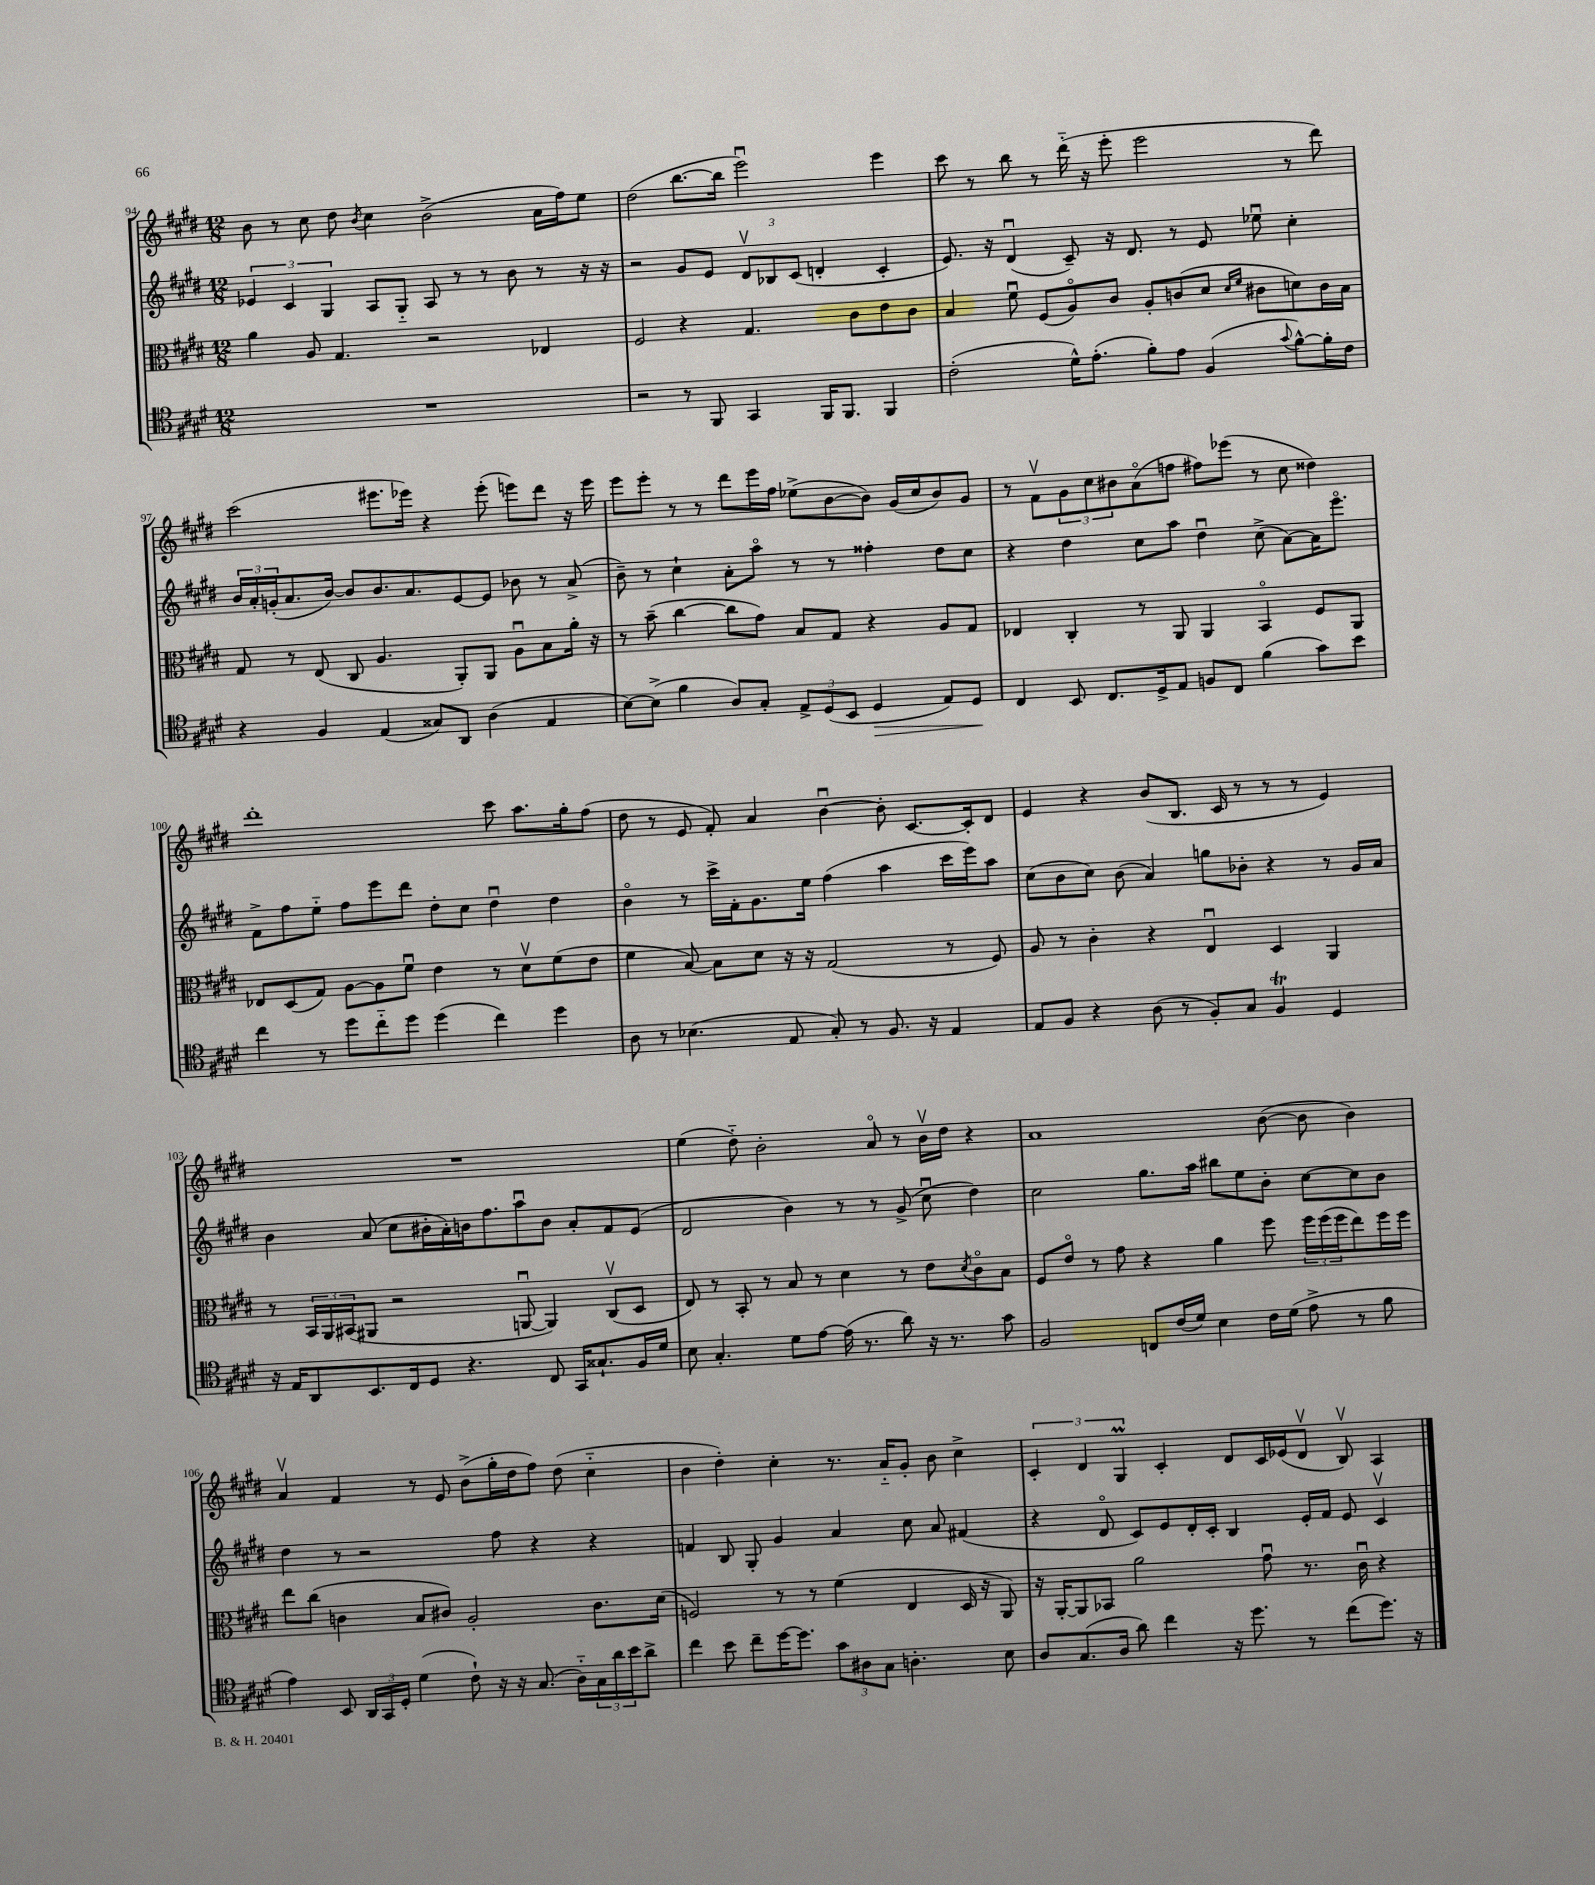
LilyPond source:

<<
\new StaffGroup <<
\new Staff = "s0" {
    \clef treble \key e \major \numericTimeSignature \time 12/8
    b'8 r8 cis''8 dis''8 \acciaccatura { b'8 } cis''4 b'2->( a'16 fis''16) e''8 |
    dis''2( b''8.~ b''16 e'''2\downbow) e'''4 |
    cis'''8 r8 b''8 r8 dis'''16-_( r16 e'''8-. e'''2 r8 dis'''8) |
    cis'''2( eis'''8. ees'''16) r4 ees'''8-.( e'''8) dis'''8 r16 e'''16 |
    e'''8 e'''8-. r8 r8 dis'''8 e'''16 fis''16 ees''8->( b'8~ b'8) gis'16( cis''16 b'8) gis'8 |
    r8 fis'8\upbow \tuplet 3/2 { gis'8 cis''8 bis'8 } a'8\flageolet( f''8 fis''8) ees'''8( r8 cis''8 disis''4) |
    dis'''1-. cis'''8 a''8. gis''16-. fis''8( |
    dis''8 r8 e'8 fis'8-.) a'4 b'4~\downbow b'8-. cis'8.~ cis'16-. dis'8 |
    e'4 r4 b'8( b8. cis'16 r8 r8 r8 e'4) |
    R1. |
    e''4( dis''8-_) b'2-. a'8\flageolet r8 b'16\upbow dis''16 r4 |
    a'1 b'8~( b'8 b'4) |
    a'4\upbow fis'4 r8 e'8 b'8->( gis''16-. dis''16 fis''8) dis''8( cis''4-_ |
    b'4 dis''4-.) cis''4-. r8. a'16-_ gis'8-. b'8 cis''4-> |
    \tuplet 3/2 { cis'4-. dis'4 gis4\prall } cis'4-. dis'8 cis'16 ees'16( dis'8\upbow b8\upbow) a4 \bar "|." |
}
\new Staff = "s1" {
    \clef treble \key e \major \numericTimeSignature \time 12/8
    \tuplet 3/2 { ees'4 cis'4 gis4 } a8 gis8-_ a8 r8 r8 b'8 r8 r16 r16 |
    r2 gis'8 e'8 \tuplet 3/2 { dis'8\upbow bes8 cis'8( } d'4-. cis'4-. |
    e'8.) r16 dis'4\downbow( cis'8--) r16 dis'8. r8 e'8 ees''8\downbow cis''4-. |
    \tuplet 3/2 { b'16 a'16-. g'16-.( } a'8. b'16~) b'8 b'8. a'8. e'8~ e'8 bes'8 r8 a'8->( |
    b'8--) r8 cis''4-! a'8-. a''8\flageolet r8 r8 fisis''4-. dis''8 cis''8 |
    r4 dis''4 cis''8 a''8 dis''4\downbow cis''8->( a'8~) a'16 e'''8.\flageolet |
    fis'8-> fis''8 e''8-_ fis''8 e'''8 dis'''8 dis''8-. cis''8 dis''4\downbow dis''4 |
    b'4\flageolet r8 cis'''16-> fis'16-. gis'8. e''16 fis''4( a''4 cis'''16 e'''16) a''8 |
    cis''8( b'8 cis''8) b'8( a'4) g''8 bes'8-. r4 r8 gis'16 a'16 |
    b'4 a'8( cis''8 bis'16-. a'16-.) b'16 fis''8. a''8\downbow b'8 a'8-. fis'8 e'8( |
    dis'2 b'4) r8 r8 gis'8->( cis''8\downbow dis''4) |
    cis''2 gis''8. a''16 bis''8 e''8 b'8-. cis''8~ cis''8 b'8 |
    dis''4 r8 r2 fis''8 r4 r4 |
    f'4 b8 gis8-. gis'4 a'4 cis''8 a'8 fis'4( |
    r4 dis'8\flageolet cis'8) e'8 dis'16-. cis'16-. b4 e'16-. fis'16 e'8 cis'4\upbow \bar "|." |
}
\new Staff = "s2" {
    \clef alto \key e \major \numericTimeSignature \time 12/8
    a'4 a8 gis4. r2 ees4 |
    fis2 r4 gis4. cis'8 e'8 cis'8 |
    b4 fis'8\downbow fis8( a8\flageolet) cis'8 a8-. c'8( dis'8 \grace { dis'16 fis'16 } cis'8 d'8) cis'16 b16 |
    gis8 r8 e8( cis8 a4. a,8-.) a,8 a8\downbow b8 a'16-. r16 |
    r8 b'8--( cis''4~ cis''8 gis'8) b8 gis8 r4 a8 gis8 |
    ees4 cis4-. r8 a,8 a,4 b,4\flageolet fis8 a,8 |
    ees8 dis8( gis8) a8~ a8 fis'8\downbow e'4 r8 dis'8\upbow fis'8( e'8 |
    fis'4 b8~) b8 dis'8 r16 r16 gis2( r8 fis8) |
    a8 r8 cis'4-. r4 e4\downbow dis4 a,4 |
    r8 \tuplet 3/2 { b,16 a,16 bis,16( } ais,8 r2 a,8~\downbow a,4) cis8\upbow( dis8 |
    e8) r8 b,8-. r8 b8 r8 dis'4 r8 e'8 \acciaccatura { dis'8 } cis'8\flageolet b8 |
    fis8 e'8\flageolet r8 gis'8 r4 a'4 fis''8 \tuplet 3/2 { fis''16 fis''16( fis''16 } e''8) fis''16 fis''16 |
    e''8 cis''8( c'4 b8 cis'8) a2-. cis'8. dis'16( |
    f2) r8 r8 fis'4( e4 dis16 r16 a,8) |
    r16 a,16~-. a,8 bes,8 a'2 gis'8\downbow r8. cis'16\downbow r4 \bar "|." |
}
\new Staff = "s3" {
    \clef tenor \key e \major \numericTimeSignature \time 12/8
    R1. |
    r2 r8 fis,8 gis,4 fis,16 fis,8. fis,4 |
    cis'2-.( dis'16-^) e'8.-.( fis'8-.) e'8 fis4( \appoggiatura { gis'8 } fis'8~-^) fis'16-. cis'16 |
    r4 fis4 e4( gisis8) a,8 a4( e4 |
    b8~) b8->( fis'4 a8) gis8-. \tuplet 3/2 { e8-> dis8( b,8 } dis4\> e8) dis8\! |
    cis4 b,8 cis8. dis16-> e8 f8 cis8 fis'4( gis'8) b'8 |
    cis''4 r8 dis''8 cis''8-_ dis''8 dis''4( cis''4) dis''4 |
    a8 r8 bes4.( e8 gis8-.) r8 fis8. r16 e4 |
    e8 fis8 r4 a8( r8 fis8-.) gis8 fis4\trill dis4 |
    r16 e16 a,8 b,8. cis16 dis8 r4. cis8 gis,16 gisis8.-! fis16 dis'16 |
    b8 gis4.-. dis'8 e'8~ e'16( r8. a'8) r16 r8. gis'8 |
    fis2 c8 cis'16( dis'16) b4 cis'16 dis'16( e'8-> r8 fis'8 |
    e'4) b,8 \tuplet 3/2 { a,16 gis,16 dis16-. } dis'4( cis'8-!) r16 r16 gis8.( a16-_) \tuplet 3/2 { gis16 a'16 b'16 } a'8-> |
    cis''4 b'8 cis''8-- dis''16~ dis''8. \tuplet 3/2 { gis'8 ais8 gis8 } a4.-. b8 |
    a8 gis8.( a16 a'8) cis''4 r16 dis''8. r8 cis''8( dis''8.) r16 \bar "|." |
}
>>
>>
\layout { \context { \Score currentBarNumber = #94 } }
